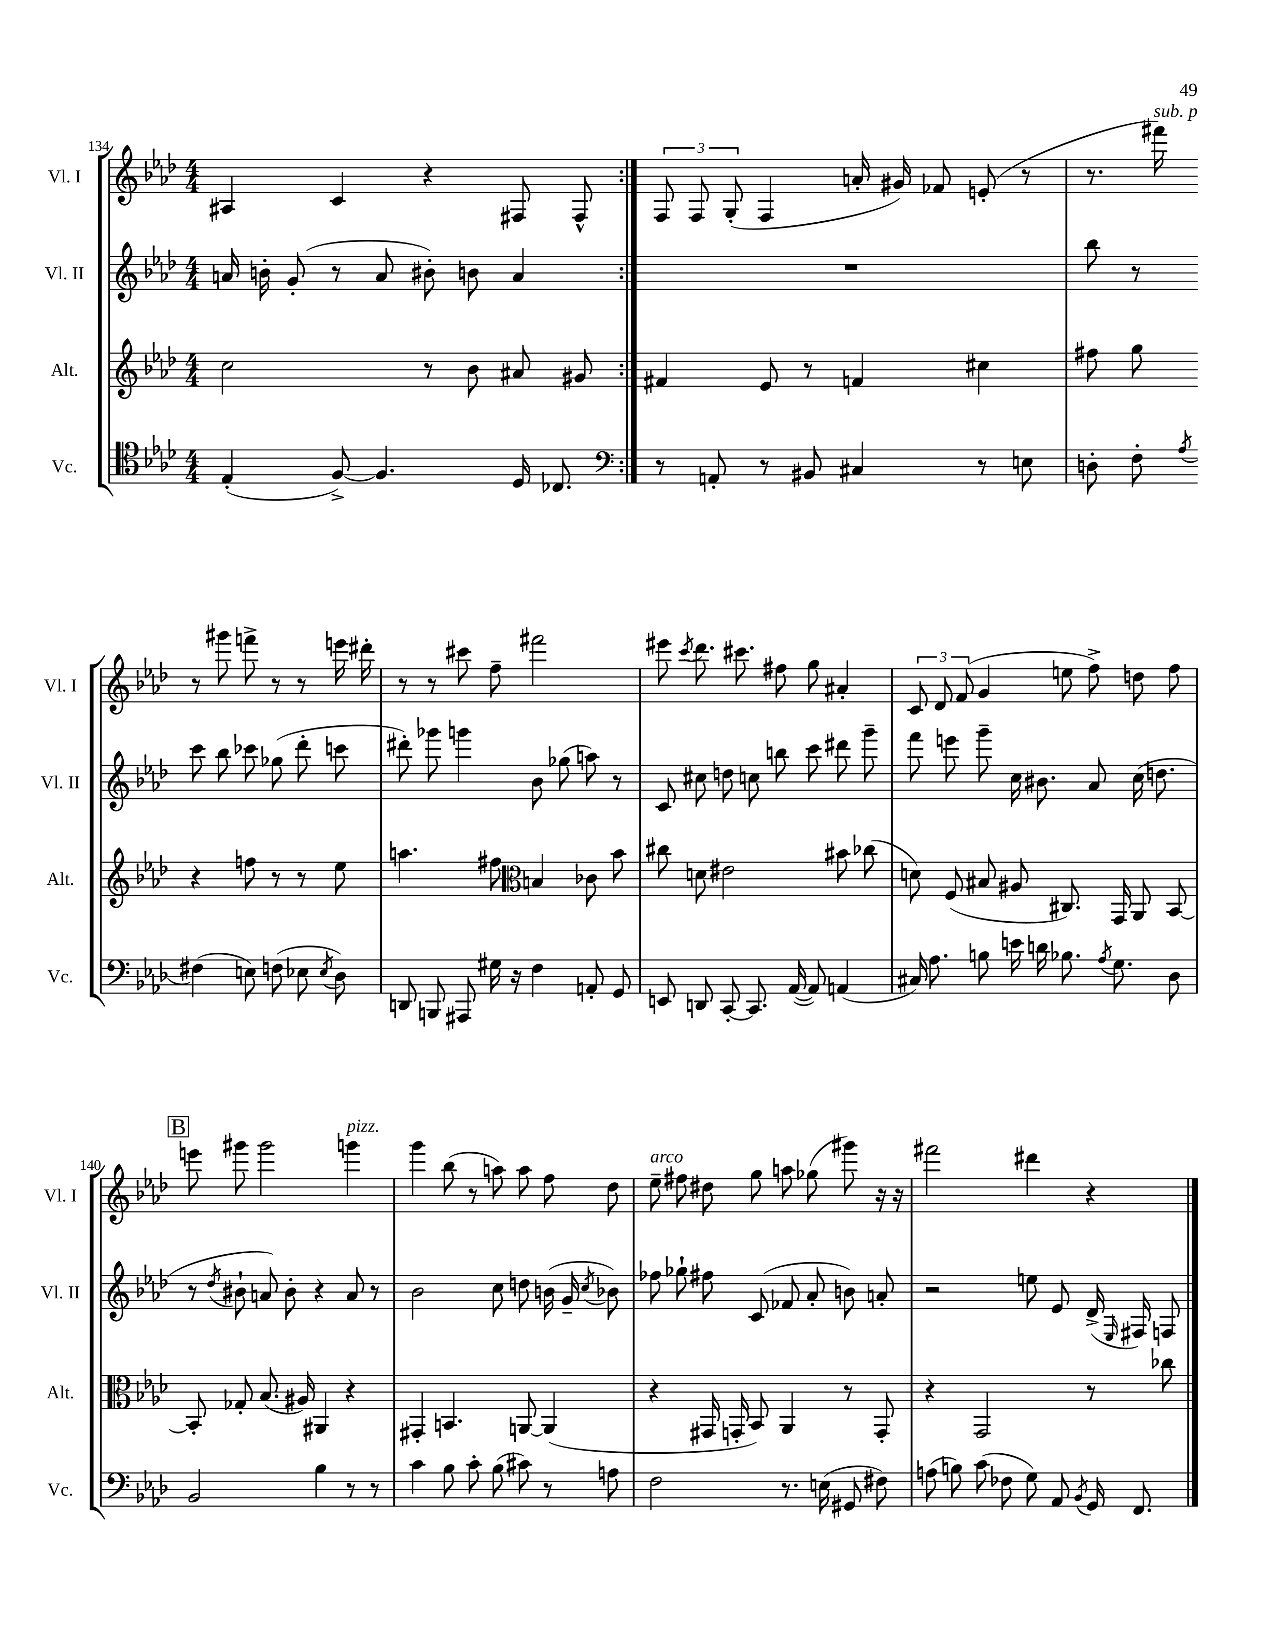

**kern	**kern	**kern	**kern
*part4	*part3	*part2	*part1
*staff4	*staff3	*staff2	*staff1
*I"Vc.	*I"Alt.	*I"Vl. II	*I"Vl. I
*I'Vc.	*I'Alt.	*I'Vl. II	*I'Vl. I
*clefC4	*clefG2	*clefG2	*clefG2
*k[b-e-a-d-]	*k[b-e-a-d-]	*k[b-e-a-d-]	*k[b-e-a-d-]
*M4/4	*M4/4	*M4/4	*M4/4
=134	=134	=134	=134
(4E-'/	2cc\	16an/	4A#X/
.	.	16bn'\	.
.	.	(8g'/	.
[8F^/)	.	8r	4c/
4.F/]	.	8a/	.
.	8r	8b#X'\)	4r
.	8b-\	8bn\	.
16D-/	8a#X/	4a/	8F#X/
8.C-X/	.	.	.
.	8g#X/	.	8F#^^/
=135:|!	=135:|!	=135:|!	=135:|!
*clefF4	*	*	*
8r	4f#X/	1r	12F/
.	.	.	12F/
8AAn'/	.	.	.
.	.	.	(12G'/
8r	8e-/	.	4F/
8BB#X/	8r	.	.
4C#X/	4fn/	.	16an'/
.	.	.	16g#X/)
.	.	.	8f-X/
8r	4cc#X\	.	(8en'/
8En\	.	.	8r
=136	=136	=136	=136
8Dn'\	8ff#X\	8bb-\	8.r
8F'\	8gg\	8r	.
!	!	!	!LO:TX:a:i:t=sub. p
.	.	.	16fff#X\)
8qA-/	.	.	.
(4F#X\	4r	8ccc\	8r
.	.	8bb-\	8ggg#X\
8En\)	8ffn\	8ccc-X\	8fffn^\
(8Fn\	8r	(8gg-X\	8r
8E-X\	8r	8ddd-'\	8r
8qE-/	.	.	.
8D\)	8ee-\	8cccn\	16eeen\
.	.	.	16ddd#X'\
!!LO:LB:g=z
=137	=137	=137	=137
8DDn/	4.aan\	8ddd#X'\)	8r
8BBBn/	.	8ggg-X\	8r
8AAA#X/	.	4gggn\	8ccc#X\
16G#X\	8ff#X\	.	8ff~\
16r	.	.	.
*	*clefC3	*	*
4F\	4Bn/	8b-\	2fff#X\
.	.	(8gg-X\	.
8AAn'/	8c-X\	8aan\)	.
8GG/	8b-\	8r	.
=138	=138	=138	=138
8EEn/	8cc#X\	8c/	8eee#X\
.	.	.	8qccc/
8DDn/	8dn\	8cc#X\	8.ddd-\
[8CC'/	2e#X\	8ddn\	.
.	.	.	8.ccc#X\
8.CC/]	.	8ccn\	.
.	.	8bbn\	8ff#X\
([16AA-/	.	.	.
8AA-/])	.	8ccc\	8gg\
(4AAn/	8b#X\	8ddd#X\	4a#X'/
.	(8cc-X\	8ggg~\	.
=139	=139	=139	=139
16C#X/)	8dn\)	8fff\	12c/
8.A-\	.	.	.
.	.	.	12d-/
.	(8F/	8eeen\	.
.	.	.	(12f/
8Bn\	8B#X/	8ggg~\	4g/
16en\	8A#X/	16cc\	.
16dn\	.	8.b#X\	.
8.B-X\	8.C#X/)	.	8een\
.	.	8a-/	8ff^\)
8qA-/	.	.	.
8.G\	16GG/	.	.
.	8AA-/	(16cc\	8ddn\
.	.	8.ddn\	.
8D-\	[8BB-/	.	8ff\
!!LO:LB:g=z
!!LO:REH:place=s1:t=B
=140	=140	=140	=140
2BB-/	8BB-'/]	8r	8eeen\
.	.	8qdd-/	.
.	8G-X'/	8b#X`\	8ggg#X\
.	(8.B-/	8an/)	2ggg#\
.	.	8b#'\	.
.	16A#X/)	.	.
4B-\	4AA#X/	4r	.
!	!	!	!LO:TX:a:i:t=pizz.
8r	4r	8a/	4gggn\
8r	.	8r	.
=141	=141	=141	=141
4c\	4GG#X'/	2b-\	4ggg\
8B-\	4.BBn/	.	(8bb-\
8c'\	.	.	8r
(8B-\	.	8cc\	8aan\)
8c#X\)	[8AAn/	8ddn\	8aa\
8r	(4AA/]	(16bn\	8ff\
.	.	16g~/	.
.	.	8qcc/	.
8An\	.	8b-X\)	8dd-\
=142	=142	=142	=142
!	!	!	!LO:TX:a:i:t=arco
2F\	4r	8ff-X\	8ee-~\
.	.	8gg-X`\	8ff#X\
.	16GG#X/	8ff#X\	8dd#X\
.	16GGn'/	.	.
.	8BB-/)	(8c/	8gg\
8.r	4AA-/	8f-X/	8aan\
.	.	8a-'/	(8gg-X\
(16En\	.	.	.
8GG#X/	8r	8bn\)	8ggg#X\)
8F#X\)	8GG'/	8an'/	16r
.	.	.	16r
=143	=143	=143	=143
(8An\	4r	2r	2fff#X\
8Bn\)	.	.	.
(8c\	2GG/	.	.
8F-X\	.	.	.
8G\)	.	8een\	4ddd#X\
8AA-/	.	8e-/	.
8qBB-/	.	.	.
16GG/	8r	(16d-^/	4r
.	.	16qqE-/	.
8.FF/	.	16F#X/)	.
.	8cc-X\	8Fn/	.
==	==	==	==
*-	*-	*-	*-
